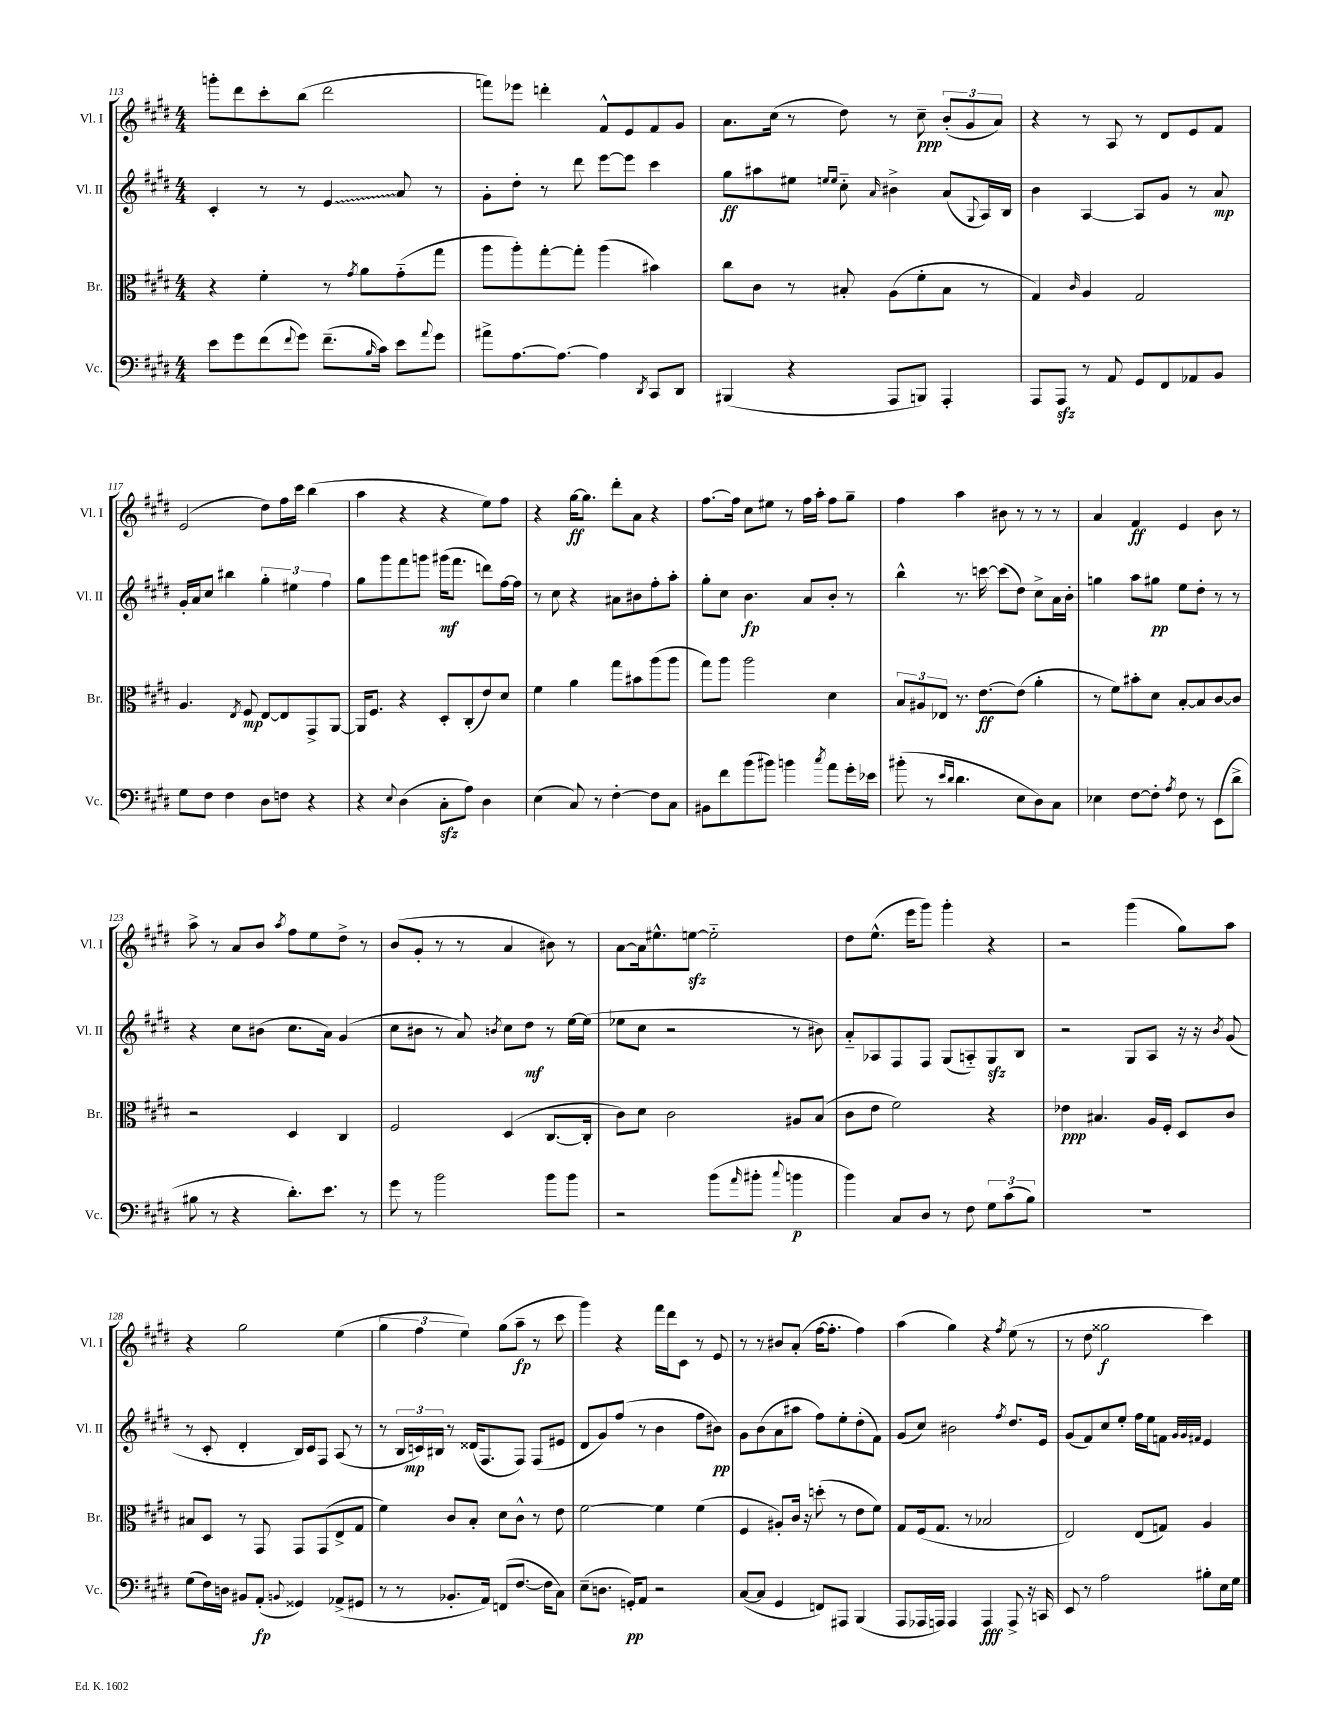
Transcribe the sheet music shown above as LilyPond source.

<<
\new StaffGroup <<
\new Staff = "s0" \with { instrumentName = "Vl. I" shortInstrumentName = "Vl. I" } {
    \clef treble \key e \major \numericTimeSignature \time 4/4
    g'''8-. dis'''8 cis'''8-. b''8( dis'''2 |
    f'''8) ees'''8 d'''4-. fis'8-^ e'8 fis'8 gis'8 |
    a'8. cis''16( r8 dis''8) r8 cis''8--\ppp \tuplet 3/2 { b'8-.( gis'8 a'8) } |
    r4 r8 a8 r8 dis'8 e'8 fis'8 |
    e'2( dis''8) fis''16 cis'''16 b''4( |
    a''4 r4 r4 e''8) fis''8 |
    r4 gis''16~\ff gis''8. dis'''8-. a'8 r4 |
    fis''8.~ fis''16 cis''8 eis''8 r8 fis''16 a''16-. fis''8 gis''8-- |
    fis''4 a''4 bis'8 r8 r8 r8 |
    a'4 fis'4\ff e'4 b'8 r8 |
    a''8-> r8 a'8 b'8 \acciaccatura { a''8 } fis''8 e''8 dis''8-> r8 |
    b'8( gis'8-. r8 r8 a'4 bis'8) r8 |
    a'8~ a'16 eis''8.-^ e''8~\sfz e''2-_ |
    dis''8 e''8.-^( e'''16 gis'''8) gis'''4-. r4 |
    r2 gis'''4( gis''8) a''8 |
    r4 gis''2 e''4( |
    \tuplet 3/2 { gis''4 fis''4 e''4) } gis''8( a''8--\fp r8 cis'''8 |
    gis'''4) r4 fis'''16 dis'''16 cis'8 r8 e'8 |
    r8 r8 bis'8 a'8-.( fis''16~ fis''8.-. fis''4) |
    a''4( gis''4) r4 \acciaccatura { fis''8 } e''8( r8 |
    r8 dis''8 gisis''2\f cis'''4) \bar "|." |
}
\new Staff = "s1" \with { instrumentName = "Vl. II" shortInstrumentName = "Vl. II" } {
    \clef treble \key e \major \numericTimeSignature \time 4/4
    cis'4-. r8 r8 \once \override Glissando.style = #'zigzag e'4\glissando a'8 r8 |
    gis'8-. dis''8-. r8 dis'''8 e'''8~ e'''8 cis'''4 |
    gis''8\ff ais''8 eis''8 \grace { e''16 e''16 } cis''8-_ \grace { a'16 } bis'4-> a'8( \appoggiatura { gis8 } a16) b16 |
    b'4 a4~ a8 gis'8 r8 a'8\mp |
    gis'16-. a'16 cis''8 bis''4 \tuplet 3/2 { gis''4-. eis''4 fis''4 } |
    gis''8 gis'''8 fis'''8 g'''8 gis'''16\mf( fis'''8. d'''8) fis''16~ fis''16 |
    r8 cis''8 r4 ais'8 bis'8 fis''8-. a''8-. |
    gis''8-. cis''8 b'4.\fp a'8 b'8-. r8 |
    b''4-^ r8. c'''16~ c'''8( dis''8) cis''8-> a'16 b'16-. |
    g''4 a''8 gis''8\pp e''8 dis''8-. r8 r8 |
    r4 cis''8 bis'8( cis''8. a'16) gis'4( |
    cis''8 bis'8 r8 a'8) \acciaccatura { b'8 } cis''8 dis''8\mf r8 e''16~ e''16( |
    ees''8 cis''8 r2 r8 bis'8) |
    a'8-_ aes8 fis8 fis8 gis8( a8-_) gis8\sfz b8 |
    r2 gis8 a8 r16 r16 \acciaccatura { b'8 } gis'8( |
    r8 cis'8-. dis'4-. b16) cis'16 fis8 a8( r8 |
    r8 \tuplet 3/2 { b16 c'16\mp) bis16 } r8 disis'16( fis8. fis8) fis8( eis'8 |
    dis'8 gis'8) fis''8( r8 b'4 fis''8 bis'8\pp) |
    gis'8 b'8( a'8 ais''8 fis''8) e''8-. dis''8-.( fis'8) |
    gis'8( cis''8) bis'2 \acciaccatura { fis''8 } dis''8. e'16 |
    gis'8( fis'8) cis''8 e''8-. fis''16 e''16 f'8 \grace { gis'32 gis'32 fis'32 } e'4 \bar "|." |
}
\new Staff = "s2" \with { instrumentName = "Br." shortInstrumentName = "Br." } {
    \clef alto \key e \major \numericTimeSignature \time 4/4
    r4 fis'4-. r8 \acciaccatura { gis'8 } a'8 gis'8-_( gis''8 |
    a''8 a''8-.) gis''8~-. gis''8-. a''4( bis'4) |
    cis''8 cis'8 r8 bis8-. a8( fis'8-. bis8 r8 |
    gis4) \grace { cis'16 } a4 gis2 |
    a4. \acciaccatura { e8 } fis8\mp e8~ e8 gis,8-> a,8~ |
    a,16 fis8. r4 dis8-. cis8-.( e'8) dis'8 |
    fis'4 a'4 gis''8 bis'8 a''8( a''8 |
    gis''8) a''8 a''2 dis'4 |
    \tuplet 3/2 { b8 ais8 ees8 } r8. e'8.~\ff e'8( a'4-. |
    r8 fis'8) bis'8-. dis'8 b8~-. b8 cis'8~ cis'8 |
    r2 dis4 cis4 |
    fis2 dis4( cis8.~ cis16-. |
    cis'8) dis'8 cis'2 ais8 b8( |
    cis'8 e'8 fis'2) r4 |
    ees'4\ppp bis4. a16 fis16-. dis8 cis'8 |
    bis8 dis8 r8 gis,8 gis,8 gis,8( e8-> gis8 |
    fis'4) cis'8 b8-. dis'8 cis'8-^ r8 e'8 |
    fis'2~ fis'4 fis'4( |
    fis4 ais8-.) cis'16 r16 d''8-.( r8 e'8 fis'8) |
    gis8 fis16( gis8. r8 bes2 |
    e2) e8( g8) a4 \bar "|." |
}
\new Staff = "s3" \with { instrumentName = "Vc." shortInstrumentName = "Vc." } {
    \clef bass \key e \major \numericTimeSignature \time 4/4
    e'8 gis'8 fis'8( \appoggiatura { fis'8 } gis'8) fis'8.--( \grace { b16 } cis'16) e'8 \appoggiatura { a'8 } gis'8 |
    ais'8-> a8.~ a8.~ a4 \acciaccatura { dis,8 } cis,8 dis,8 |
    bis,,4( r4 a,,8 b,,8) a,,4-. |
    a,,8 a,,8\sfz r8 a,8 gis,8 fis,8 aes,8 b,8 |
    gis8 fis8 fis4 dis8 f8 r4 |
    r4 \appoggiatura { e8 } dis4( cis8-.\sfz a8) dis4 |
    e4( cis8) r8 fis4~-. fis8 cis8 |
    bis,8 fis'8 b'8( bis'8) b'4 \acciaccatura { cis''8 } a'8 gis'16-. ees'16 |
    bis'8-.( r8 \grace { e'16 dis'16 } dis'4. e8 dis8) cis8 |
    ees4 fis8~ fis8-. \acciaccatura { a8 } fis8 r8 e,8( dis'8-> |
    bis8 r8 r4 dis'8.-.) e'8. r8 |
    gis'8 r8 b'2 b'8 b'8 |
    r2 b'8( \grace { a'16 } bis'8-. \appoggiatura { cis''8 } b'4\p |
    b'4) cis8 dis8 r8 fis8 \tuplet 3/2 { gis8 cis'8( b8) } |
    R1 |
    gis8( fis16) d16 bis,8 a,8-.\fp( \appoggiatura { b,8 } gisis,4) aes,8->( gis,8 |
    r8 r8 bes,8.-. a,16) f,8( fis8.~ fis16 cis8) |
    e8--( d8. g,16-.\pp) a,8 r2 |
    cis8~( cis8 gis,4 f,8) ais,,8 b,,4( |
    a,,8 aes,,16 a,,16) a,,4 a,,4\fff a,,8-> r16 c,16 |
    e,8 r8 a2 bis8-. e16 gis16 \bar "|." |
}
>>
>>
\layout { \context { \Score currentBarNumber = #113 } }
